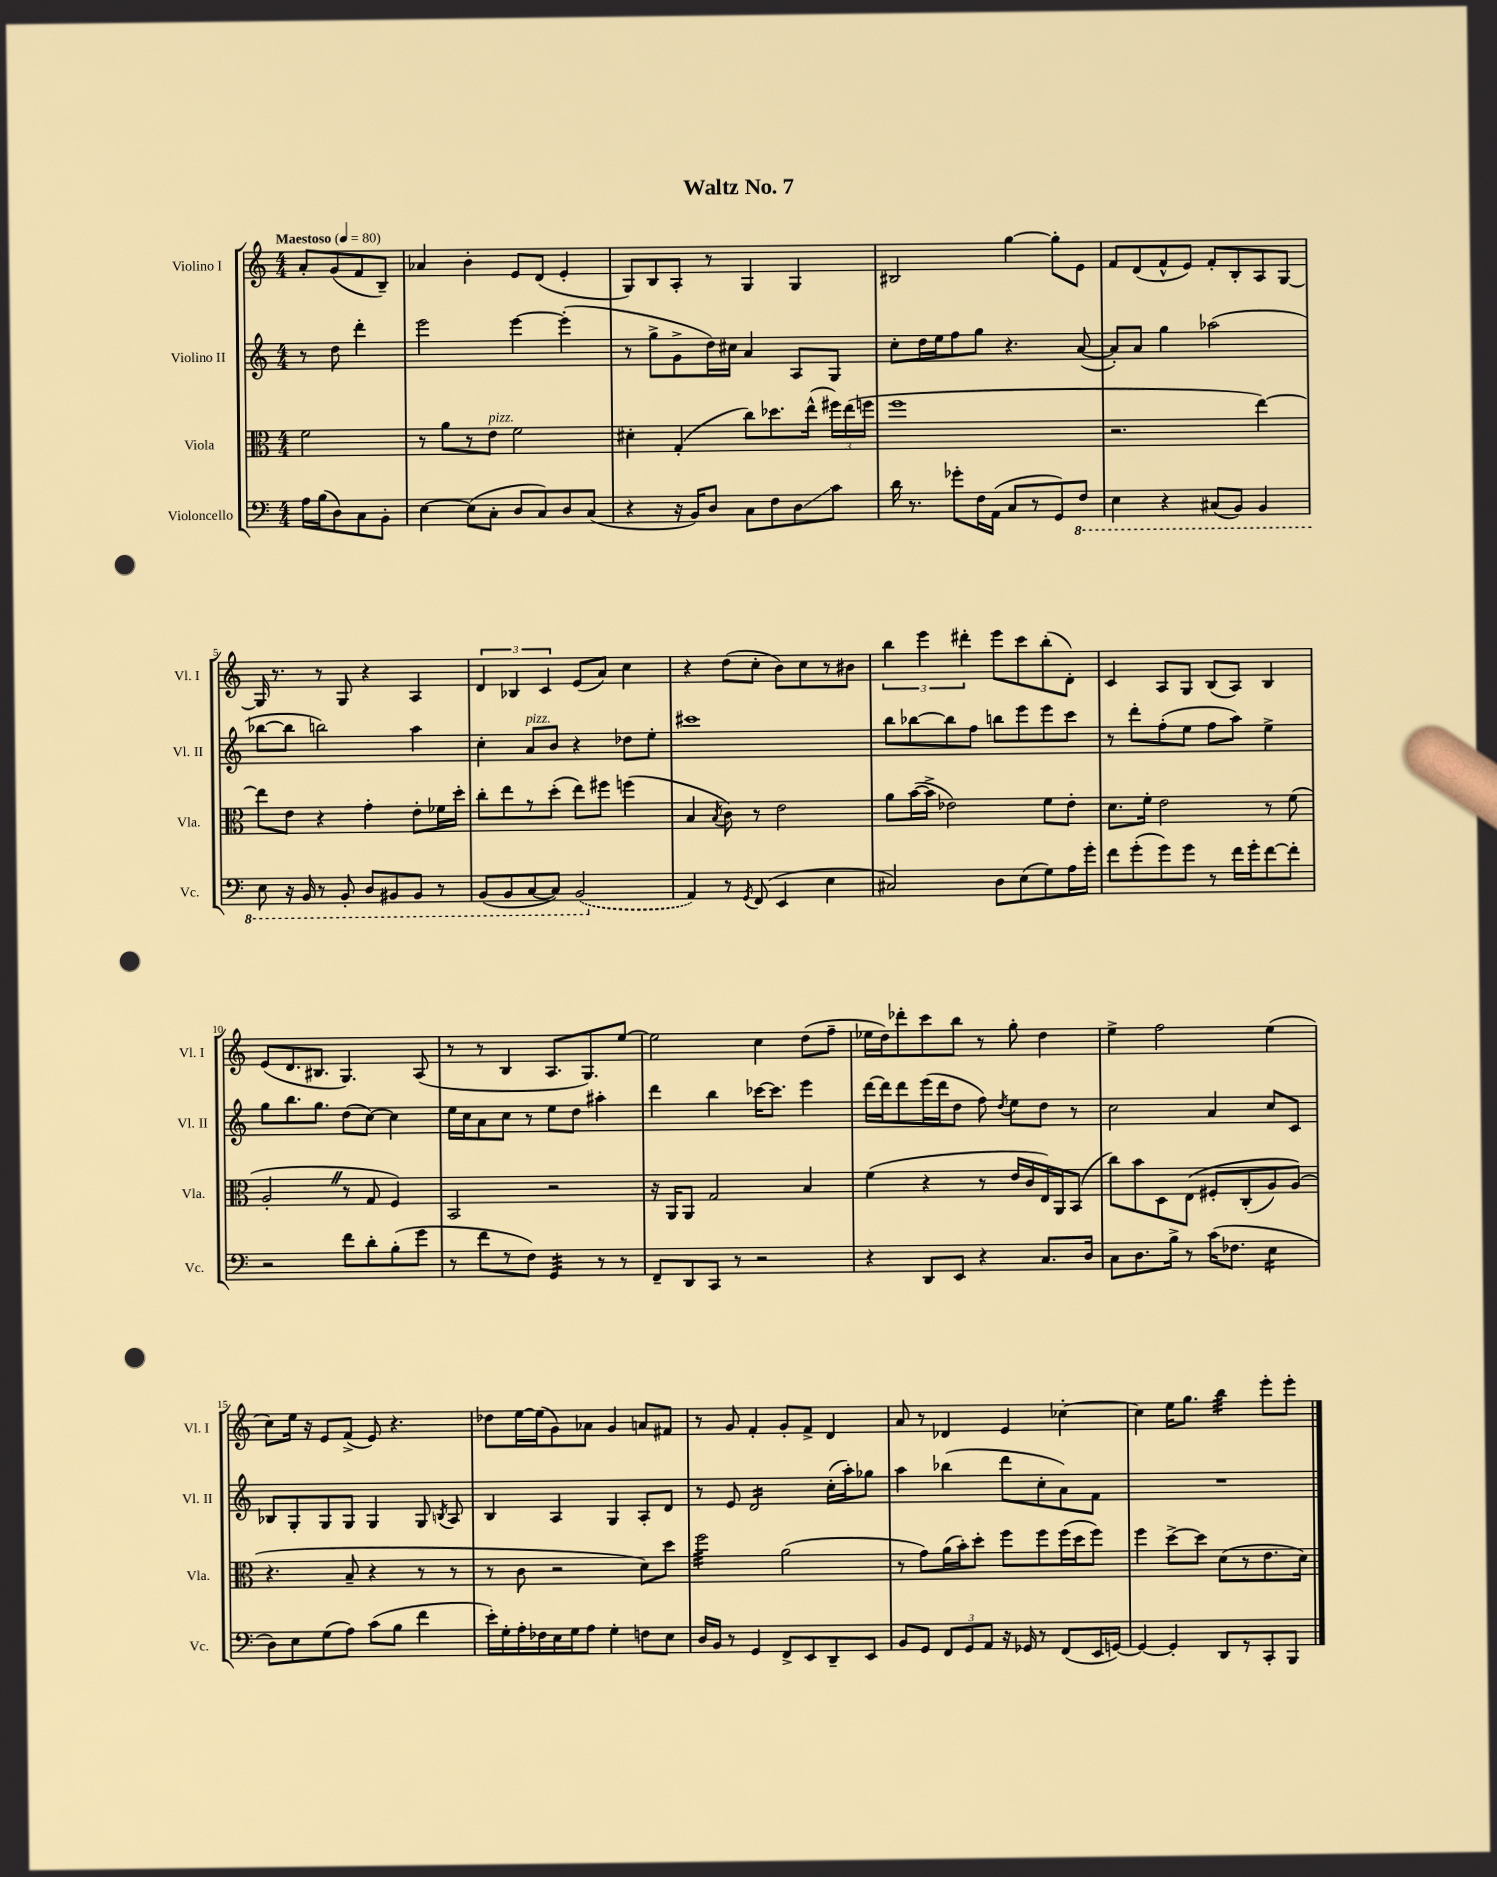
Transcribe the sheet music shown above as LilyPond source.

\header { title = "Waltz No. 7" }
<<
\new StaffGroup <<
\new Staff = "s0" \with { instrumentName = "Violino I" shortInstrumentName = "Vl. I" } {
    \clef treble \key c \major \numericTimeSignature \time 4/4 \partial 2 \tempo "Maestoso" 4 = 80
    \autoBeamOff a'8[-. g'8( f'8 b8]--) |
    aes'4 b'4-. e'8[ d'8]( e'4-. |
    g8[) b8 a8]-. r8 g4 g4 |
    bis2 g''4~ g''8[-. e'8] |
    f'8[ d'8( f'8-^ e'8]) f'8[-. b8-. a8 g8]~ |
    g16 r8. r8 g8 r4 a4 |
    \tuplet 3/2 { d'4 bes4 c'4 } e'8[( a'8]) c''4 |
    r4 d''8[( c''8]-. b'8[) c''8 r8 bis'8] |
    \tuplet 3/2 { b''4 e'''4 dis'''4-. } e'''8[ c'''8 b''8-.( d'8]-.) |
    c'4 a8[ g8] b8[( a8]) b4 |
    e'8[( d'8. bis8.] g4.) a8( |
    r8 r8 b4 a8.[ g8.) e''8]~ |
    e''2 c''4 d''8[( f''8]-- |
    ees''16[ d''16) des'''8-. c'''8 b''8] r8 g''8-. d''4 |
    e''4-> f''2 e''4( |
    c''8[) e''16] r16 e'8[ f'8]->( e'8) r4. |
    des''8[ e''16~ e''16( g'8) aes'8] g'4 a'8[ fis'8] |
    r8 g'8 f'4-. g'8[-. f'8]-> d'4 |
    a'8 r8 des'4 e'4 ces''4~-. |
    ces''4 e''16[ g''8.] b''4:32 e'''8[-. e'''8]-. \bar "|." |
}
\new Staff = "s1" \with { instrumentName = "Violino II" shortInstrumentName = "Vl. II" } {
    \clef treble \key c \major \numericTimeSignature \time 4/4 \partial 2
    \autoBeamOff r8 d''8 d'''4-. |
    e'''2 e'''4~ e'''4-.( |
    r8 g''8[-> g'8-> d''16) cis''16] a'4 a8[ g8] |
    c''8[-. d''16 e''16 f''8 g''8] r4. a'8~( |
    a'8[-.) a'8] g''4 aes''2( |
    bes''8[~ bes''8] b''2) a''4 |
    c''4-. a'8[^\markup { \italic "pizz." } b'8] r4 des''8[ e''8]-. |
    cis'''1 |
    b''8[ bes''8~ bes''8 f''8] b''8[ e'''8 e'''8 c'''8] |
    r8 d'''8[-. f''8-.( e''8] f''8[ a''8]) e''4-> |
    g''8[ b''8. g''8.] d''8[( c''8]~) c''4 |
    e''16[ c''16 a'8 c''8] r8 e''8[ d''8] ais''4-. |
    d'''4 b''4 ces'''16[~ ces'''8.] e'''4 |
    d'''16[~ d'''16 d'''8 e'''16( d'''16 d''8] f''8) \acciaccatura { d''8 } e''8[ d''8] r8 |
    c''2 a'4 c''8[ c'8] |
    bes8[ g8-. g8 g8] g4 g8 \acciaccatura { b8 } a8 |
    b4 a4 g4 a8[-. d'8] |
    r8 e'8 d'2:16 c''16[-.( a''16-.) ges''8] |
    a''4 bes''4( d'''8[ c''8-. a'8) f'8] |
    R1 \bar "|." |
}
\new Staff = "s2" \with { instrumentName = "Viola" shortInstrumentName = "Vla." } {
    \clef alto \key c \major \numericTimeSignature \time 4/4 \partial 2
    \autoBeamOff f'2 |
    r8 a'8[ r8 e'8]^\markup { \italic "pizz." } f'2 |
    dis'4-. g4-.( c''8[) des''8. e''16]-^( \tuplet 3/2 { fis''16[) e''16( f''16] } |
    f''1 |
    r2. e''4~) |
    e''8[ e'8] r4 g'4-. e'8[-. fes'16 d''16]-. |
    c''8[-. e''8 r8 d''8]-.( e''8[) fis''8] f''4( |
    b4 \acciaccatura { b8 } c'8) r8 e'2 |
    a'8[ b'16~( b'16]-> ees'2) f'8[ ees'8]-. |
    d'8.[ f'16]-. e'2 r8 f'8( |
    a2-. \once \override BreathingSign.text = \markup { \musicglyph "scripts.caesura.straight" } \breathe r8 g8 f4) |
    b,2 r2 |
    r16 a,16[ a,8] g2 b4 |
    f'4( r4 r8 e'16[ c'16 e16) a,16 b,8]( |
    c''8[) b'8 d8 e8]\( fis8[-. c8-.( a8) a8](\) |
    r4. b8-- r4 r8 r8 |
    r8 c'8 r2 d'8[) d''8] |
    f''2:32 a'2( |
    r8 g'8[) a'16( b'16-.) d''8]-. f''8[ f''8 f''16( d''16 f''8]) |
    f''4 d''8[~-> d''8] d'8[( r8 e'8. d'16]) \bar "|." |
}
\new Staff = "s3" \with { instrumentName = "Violoncello" shortInstrumentName = "Vc." } {
    \clef bass \key c \major \numericTimeSignature \time 4/4 \partial 2
    \autoBeamOff a16[ b16( d8) c8 b,8]-. |
    e4~ e8[( c8]-. d8[ c8) d8 c8]( |
    r4 r16 b,16[) d8] c8[ f8 d8\glissando c'8] |
    d'16 r8. ges'8[-. f16 a,16]( c8[ r8 g,8) \ottava #-1 f,8] |
    e,4 r4 cis,8[( b,,8]) b,,4 |
    e,8 r16 b,,16 r8 b,,8-. d,8[ bis,,8 bis,,8] r8 |
    b,,8[( b,,8 c,8~ c,8]) \once \slurDashed b,,2( \ottava #0 |
    a,4) r8 \acciaccatura { g,8 } f,8( e,4 e4 |
    cis2) d8[ e8( g8) a16 g'16]-. |
    f'8[ g'8-.( g'8) g'8] r8 f'16[ g'16-. f'8~ f'8]-. |
    r2 f'8[ d'8-. b8-.( g'8] |
    r8 f'8[ r8 f8]) g,4:32 r8 r8 |
    f,8[-- d,8 c,8] r8 r2 |
    r4 d,8[ e,8] r4 c8.[ d16] |
    c8[ d8. b16]-> r8 c'16[( fes8.] e4:16 |
    d8[) e8 g8( a8]) c'8[( b8] f'4 |
    e'16[-.) g16-. a16-. fes16 e16 g16 a8] g4-. f8[ e8] |
    d16[ b,16] r8 g,4 f,8[-> e,8 d,8-- e,8] |
    b,8[ g,8] \tuplet 3/2 { f,8[ g,8 a,8] } r16 ges,16 r8 f,8[( e,16 g,16]~) |
    g,4~ g,4-. d,8[ r8 c,8-. b,,8] \bar "|." |
}
>>
>>
